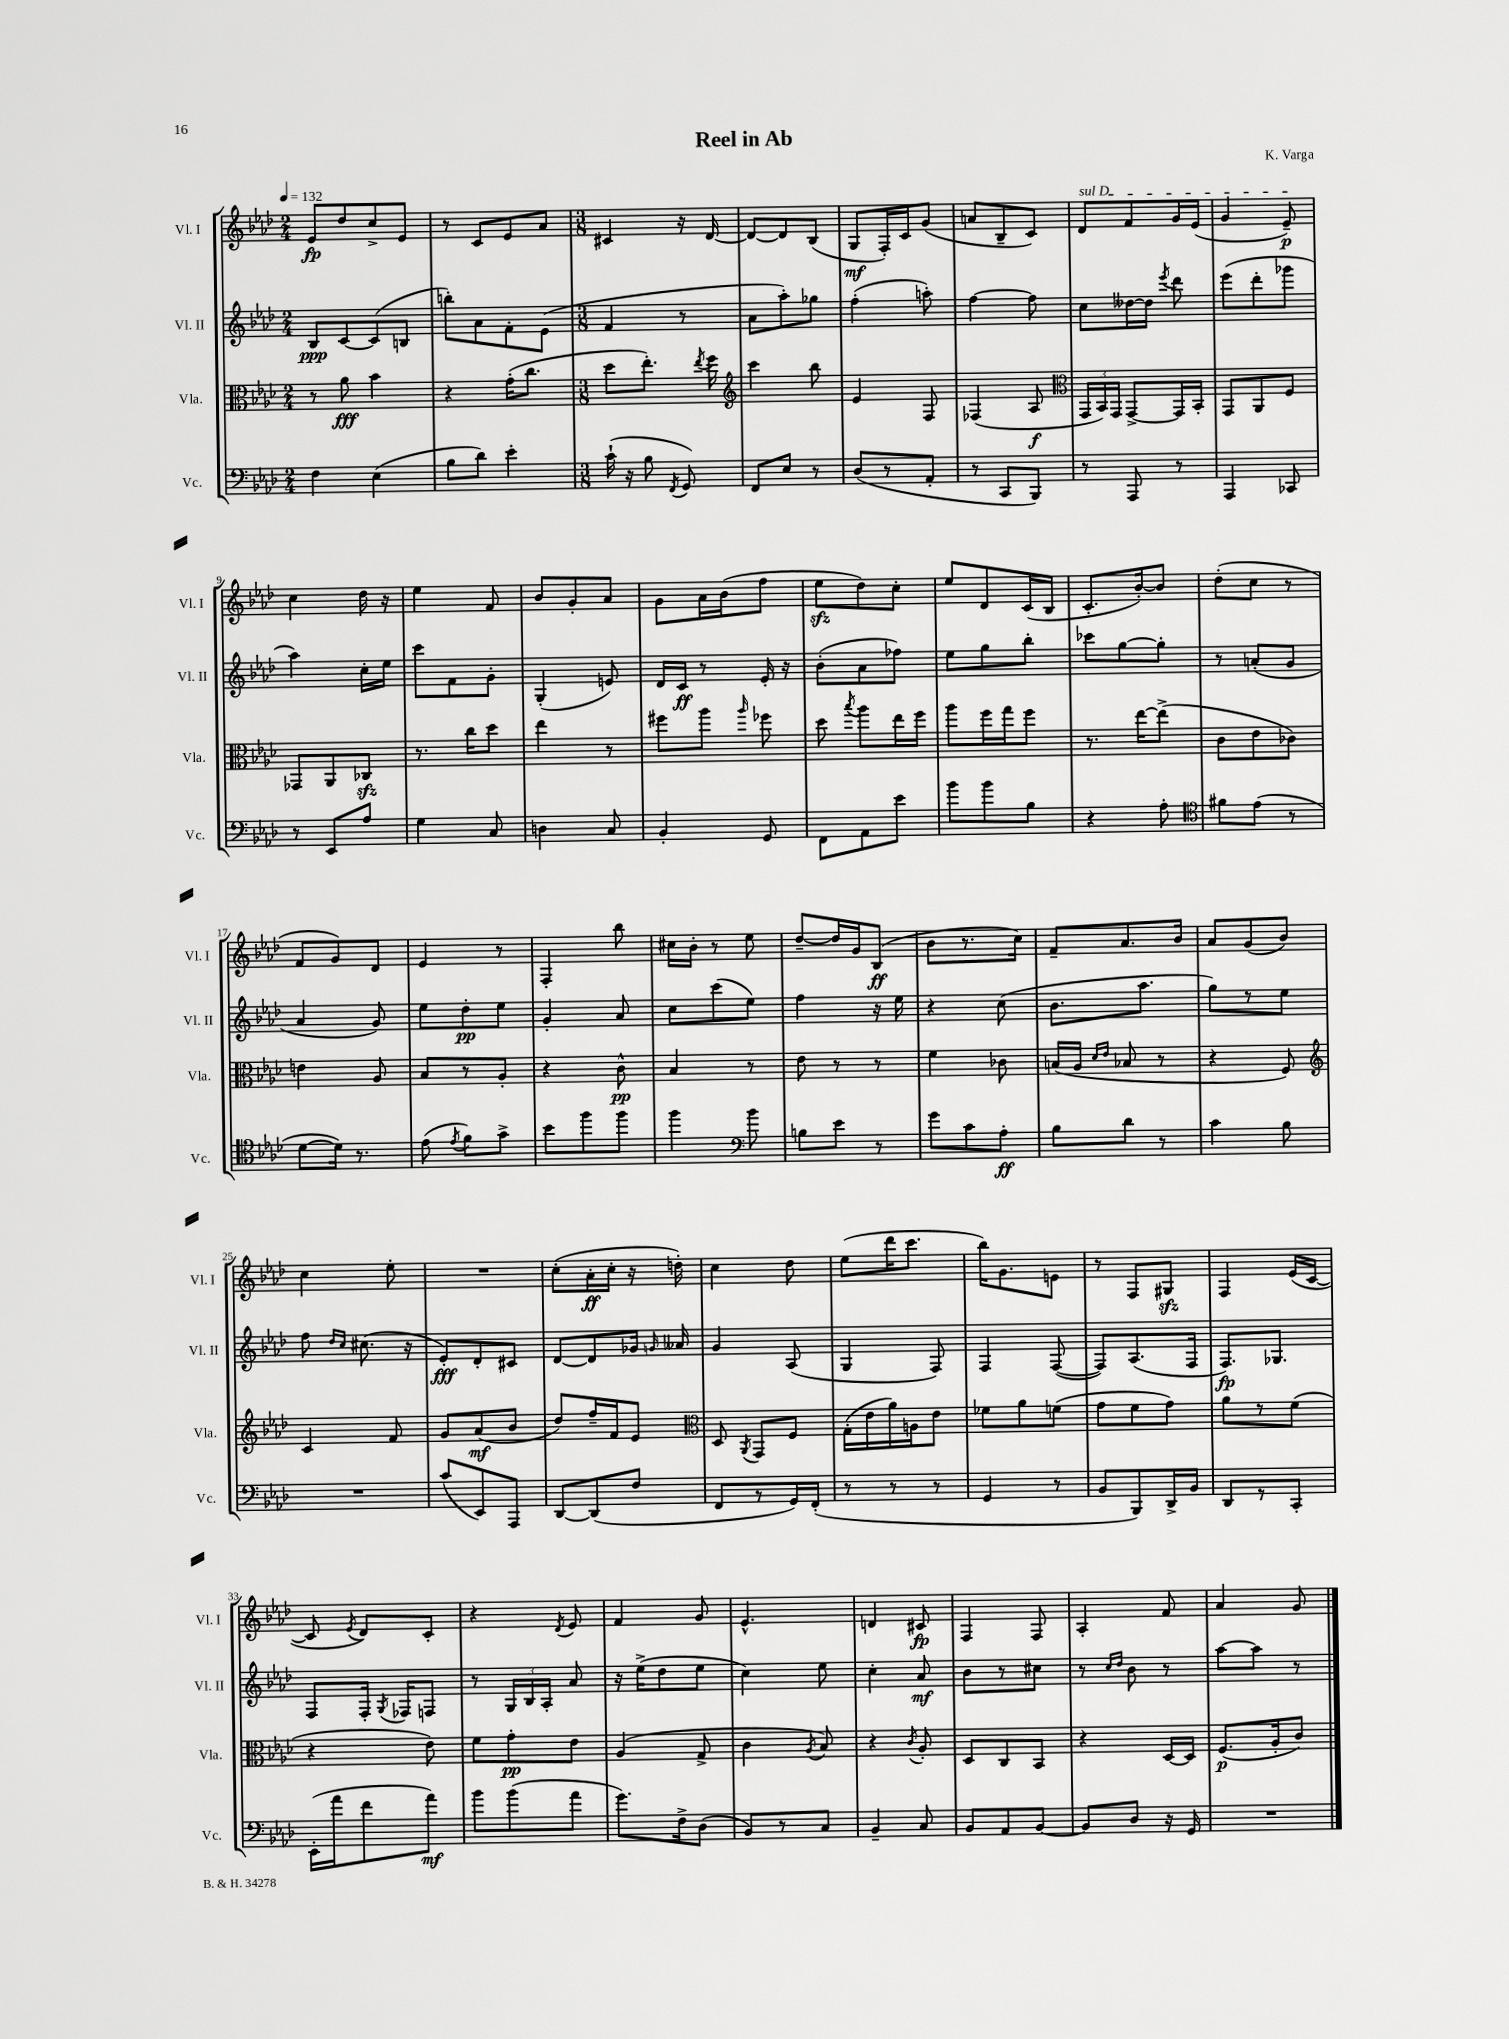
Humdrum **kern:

**kern	**kern	**kern	**kern
*staff4	*staff3	*staff2	*staff1
*clefF4	*clefC3	*clefG2	*clefG2
*k[b-e-a-d-]	*k[b-e-a-d-]	*k[b-e-a-d-]	*k[b-e-a-d-]
*M2/4	*M2/4	*M2/4	*M2/4
*MM132	*MM132	*MM132	*MM132
4F\	8r	8B-/L	8e-/L
.	8a-\	[8c/	8dd-/
(4E-\	4b-\	(8c/]	8cc^/
.	.	8B/J	8e-/J
=	=	=	=
8B-\L	4r	8bb'\L)	8r
8d-\J)	.	8a-\	8c/L
4e-'\	(16g'\LK	8f'\	8e-/
.	8.cc\J	.	.
.	.	(8e-\J	8a-/J
=	=	=	=
*M3/8	*M3/8	*M3/8	*M3/8
(16c`\	8dd-\L	4f/	4c#/
16r	.	.	.
8B-\	8.ee-'\J)	.	.
8qFF/	.	.	.
8GG/)	.	8r	16r
.	8qee-/	.	.
.	16ff\	.	[16d-/
=	=	=	=
*	*clefG2	*	*
8FF/L	4ccc\	8a-\L	8d-/_L
8E-/J	.	8aa-'\)	8d-/]
8r	8bb-\	8gg-\J	(8B-/J
=	=	=	=
(8D-/L	4e-/	(4ff'\	8G/L
8r	.	.	16F'/L)
.	.	.	16c/J
8AA-'/J	8F/	8aa'\)	(8g/J
=	=	=	=
8r	(4F-/	[4ff\	8a/L
8CC/L	.	.	8B-~/
8BBB-/J)	8A-/	8ff\]	8c/J)
=	=	=	=
*	*clefC3	*	*
8r	24GG/LL	8cc\L	8d-/L
.	24BB-/)	.	.
.	24GG/JJ	.	.
8AAA-/	[8GG^/L	[16dd--\L	8f/
.	.	16dd--\]JJ	.
.	.	8qeee-/	.
8r	16GG/]L	8ddd-\	16g/L
.	16BB-'/JJ	.	(16e-/JJ
=	=	=	=
4AAA-/	8GG/L	(8eee-\L	4g/
.	8AA-/	8ddd-'\	.
8CC-/	8F/J	8ggg-\J	8e-~/)
=	=	=	=
8r	8GG-/L	4aa-\)	4cc\
8EE-/L	8AA-/	.	.
8A-/J	8C-/J	16cc'\LL	16dd-\
.	.	16ee-\JJ	16r
=	=	=	=
4G\	8.r	8ccc\L	4ee-\
.	.	8f\	.
.	16cc\LK	.	.
8C/	8dd-\J	8g'\J	8f/
=	=	=	=
4D\	4ee-\	(4G'/	8b-/L
.	.	.	8g'/
8C/	8r	8e/)	8a-/J
=	=	=	=
4BB-'/	8ff#\L	16d-/LL	8g\L
.	.	16c/JJ	.
.	8aa-\J	8r	16a-\L
.	.	.	(16b-\J
.	16qqaa-/	.	.
8GG/	8ff-\	16e-'/	8ff\J
.	.	16r	.
=	=	=	=
8FF\L	8dd-\	(8b-'\L	8ee-\L
.	8qbb-/	.	.
8AA-\	8aa-\L	8a-\	8dd-\)
8e-\J	16ee-\L	8ff-\J)	8cc'\J
.	16ff\JJ	.	.
=	=	=	=
8b-\L	8aa-\L	8ee-\L	8ee-/L
8b-\	16ff\L	8gg\	8d-/
.	16gg\J	.	.
8B-\J	8ff\J	8bb-'\J	(16c/L
.	.	.	16B-/JJ
=	=	=	=
4r	8.r	8ccc-\L	8.c'/L
.	.	[8gg\	.
.	[16ee-\LK	.	[16b-'/k)
8A-'\	(8ee-^\]J	8gg'\]J	8b-/]J
=	=	=	=
*clefC4	*	*	*
8f#\L	8c\L	8r	(8dd-'\L
(8e-\J	8e-\	(8a'/L	8cc\J
8r	8c-\J)	8g/J	8r
=	=	=	=
[8d-\L	4e\	4a-/	8f/L
16d-\]Jk)	.	.	8g/)
8.r	.	.	.
.	8A-/	8g/)	8d-/J
=	=	=	=
(8e-\	8B-/L	8ee-\L	4e-/
8qe-/	.	.	.
8f\L)	8r	8dd-'\	.
8g^\J	8A-'/J	8ee-\J	8r
=	=	=	=
8b-\L	4r	4g'/	4F'/
8ff\	.	.	.
8ff\J	8c^^\	8a-/	8bb-\
=	=	=	=
4ff\	4B-/	8cc\L	16cc#\LL
.	.	.	16b-'\JJ
.	.	(8ccc\	8r
*clefF4	*	*	*
8b-\	8r	8ee-\J)	8ee-\
=	=	=	=
8B\L	8e-\	4ff\	[8dd-~/L
8e-\J	8r	.	16dd-/]L
.	.	.	16g/J
8r	8r	16r	(8B-/J
.	.	16ee-\	.
=	=	=	=
8g\L	4f\	4r	8b-\L
8c\	.	.	8.r
8A-'\J	8c-\	(8cc\	.
.	.	.	16cc\Jk)
=	=	=	=
8B-\L	(16B/LL	8.b-\L	8f~/L
.	16A-/JJ	.	.
.	16qqd-/LL	.	.
.	16qqe-/JJ	.	.
8d-\J	8B-/	.	8.a-/
.	.	8.aa-\J	.
8r	8r	.	.
.	.	.	16b-/Jk
=	=	=	=
4c\	4r	8gg\L)	8a-/L
.	.	8r	(8g/
8B-\	8F/)	8ee-\J	8b-/J)
=	=	=	=
*	*clefG2	*	*
4.r	4c/	8ff\	4cc\
.	.	16qqdd-/LL	.
.	.	16qqcc/JJ	.
.	.	(8.cc#\	.
.	8f/	.	8ee-'\
.	.	16r	.
=	=	=	=
(8c/L	8g/L	8e-'/L)	4.r
8EE-/)	(8a-/	8d-'/	.
8AAA-/J	8b-/J	8c#/J	.
=	=	=	=
[8DD-/L	8dd-/L)	[8d-/L	(8cc'\L
(8DD-/]	16ff~/L	8d-/]	16a-'\L
.	16f/J	.	16cc'\JJ
8F/J	8e-/J	16g-/Jk	16r
.	.	16qqg/	.
.	.	16a--/	16dd'\)
=	=	=	=
*	*clefC3	*	*
8FF/L	8D-/	4g/	4cc\
.	8qAA-/	.	.
8r	8GG/L	.	.
16GG/L)	8F/J	(8A-/	8dd-\
(16FF'/JJ	.	.	.
=	=	=	=
8r	(16G'\LL	4G/	(8ee-\L
.	16e-\	.	.
8r	16a-\)	.	16ddd-\K
.	16A\J	.	8.ccc\J
8r	8e-\J	8F/)	.
=	=	=	=
4GG/	8f-\L	4F/	16bb-\LK)
.	.	.	8.g\
.	8a-\	.	.
8r	(8f\J	([8F/	8e\J
=	=	=	=
8BB-/L	8g\L	8F/]L)	8r
8BBB-/)	8f\	(8.A-/	8F/L
16DD-^/L	8g\J)	.	8G#/J
16BB-/JJ	.	16F/Jk	.
=	=	=	=
8DD-/L	8a-\L	8.F/L)	4F/
8r	8r	.	.
.	.	8.G-/J	.
8CC'/J	(8f\J	.	(16e-/LL
.	.	.	[16c/JJ
=	=	=	=
(16EE-'\LL	4r	8F/L	8c/]
16a-\J	.	.	.
.	.	.	8qe-/
8f\	.	16F'/Jk	8d-/L)
.	.	8qG/	.
.	.	16F-/LK	.
8a-\J)	8e-\)	8F/J	8c'/J
=	=	=	=
8b-\L	8f\L	8r	4r
(8b-\	8g'\	24G/LL	.
.	.	24B-/	.
.	.	24A-'/JJ	.
.	.	.	8qd-/
8a-\J	8e-\J	8a-/	8e-/
=	=	=	=
8.g\L)	(4A-/	16r	4f/
.	.	(16ee-^\LK	.
.	.	8dd-\	.
16F^\k	.	.	.
(8D-\J	8G^/	8ee-\J	8g/
=	=	=	=
8BB-/L)	4c\	4cc\)	4.e-^^/
8r	.	.	.
.	8qA-/	.	.
8C/J	8B-/)	8ee-\	.
=	=	=	=
4BB-~/	4r	4cc'\	4d/
.	8qc/	.	.
8C/	8A-'/	8a-/	8c#/
=	=	=	=
8BB-/L	8D-/L	8b-\L	4F/
8AA-/	8C/	8r	.
[8BB-/J	8BB-/J	8cc#\J	8F/
=	=	=	=
8BB-/]L	4r	8r	4A-'/
.	.	16qqcc/LL	.
.	.	16qqdd-/JJ	.
8D-/J	.	8b-\	.
16r	[16D-/LL	8r	8f/
16GG/	16D-/]JJ	.	.
=	=	=	=
4.r	(8.F/L	[8aa-\L	4a-/
.	.	8aa-\]J	.
.	16A-'/k	.	.
.	8c/J)	8r	8g/
==	==	==	==
*-	*-	*-	*-
